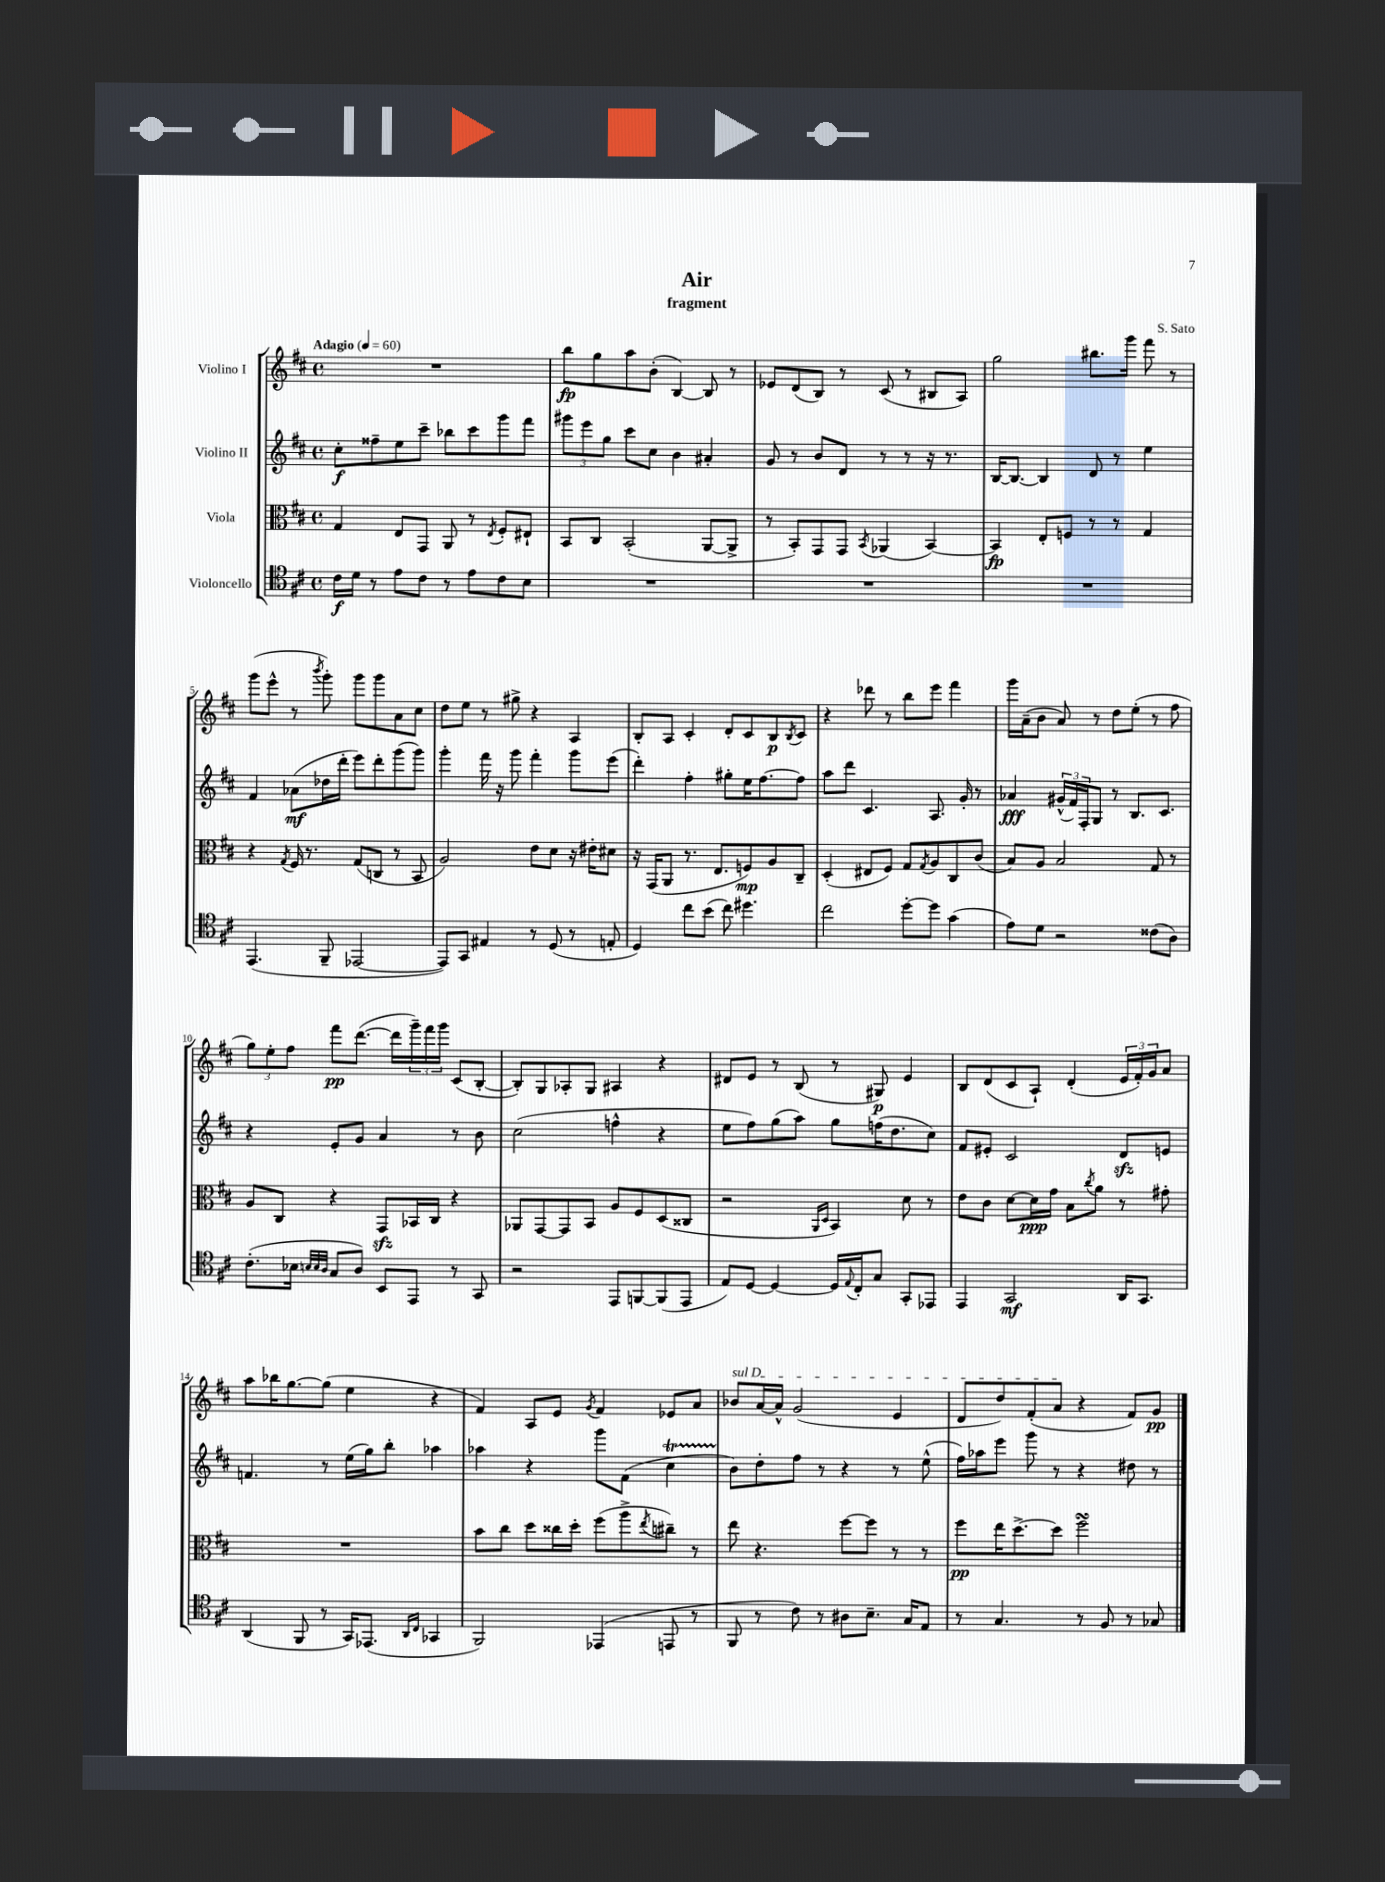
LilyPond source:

\header { title = "Air" composer = "S. Sato" subtitle = "fragment" }
<<
\new StaffGroup <<
\new Staff = "s0" \with { instrumentName = "Violino I" } {
    \clef treble \key d \major \defaultTimeSignature \time 4/4 \tempo "Adagio" 4 = 60
    R1 |
    b''8\fp g''8 a''8 b'8-.( b4~) b8 r8 |
    ees'8 d'8( b8) r8 cis'8( r8 bis8 a8) |
    g''2 bis''8. g'''16 fis'''8 r8 |
    g'''8( e'''8-^ r8 \acciaccatura { b'''8 } g'''8-.) g'''8 g'''8 a'8 cis''8 |
    d''8 e''8 r8 gis''8-> r4 a4 |
    b8-. a8 cis'4-. d'8-. cis'8 b8\p \acciaccatura { b8 } cis'8 |
    r4 des'''8 r8 b''8 e'''8 fis'''4 |
    g'''16 a'16--( b'8 a'8) r8 d''8 e''8-.( r8 fis''8 |
    \tuplet 3/2 { g''8) e''8-. fis''8 } fis'''8\pp d'''8.~( d'''16 \tuplet 3/2 { g'''16--) fis'''16 g'''16 } cis'8( b8~-. |
    b8-.) g8 aes8-. g8 ais4 r4 |
    dis'8 e'8 r8 b8( r8 gis8\p) e'4 |
    b8 d'8( cis'8 a8-!) d'4-.( \tuplet 3/2 { e'16 fis'16-.) g'16 } a'8 |
    a''8 bes''16 g''8.~ g''8( e''4 r4 |
    fis'4) a8 e'8 \acciaccatura { g'8 } fis'4 ees'8 a'8 |
    \once \override TextSpanner.bound-details.left.text = \markup { \italic "sul D" } bes'8\startTextSpan a'16~ a'16-^ g'2( e'4 |
    d'8 d''8) fis'8-.( a'8\stopTextSpan r4 fis'8) g'8\pp \bar "|." |
}
\new Staff = "s1" \with { instrumentName = "Violino II" } {
    \clef treble \key d \major \defaultTimeSignature \time 4/4
    cis''8-.\f fisis''8-- e''8 cis'''8-- bes''8 cis'''8 g'''8 fis'''8 |
    \tuplet 3/2 { gis'''8 e'''8 g''8 } cis'''8 cis''8 b'4 ais'4-. |
    g'8 r8 b'8 d'8 r8 r8 r16 r8. |
    b16~ b8.~ b4 d'8 r8 e''4 |
    fis'4 aes'8\mf( des''16 d'''16-. e'''8) d'''8-. g'''8( g'''8) |
    g'''4-. fis'''16 r16 g'''8 fis'''4-. g'''8 e'''8( |
    d'''4-.) fis''4-. gis''8-. e''16 fis''8.~ fis''8 |
    a''8 d'''8 cis'4. a8. g'16-. r8 |
    aes'4\fff \tuplet 3/2 { gis'16-^( fis'16) fis16-. } g8 r8 b8. cis'8. |
    r4 e'8-. g'8 a'4 r8 b'8 |
    cis''2( f''4-^ r4 |
    e''8 fis''8) g''8( a''8) g''8 f''16( d''8. cis''8) |
    fis'8 eis'8-. cis'2 d'8\sfz e'8 |
    f'4. r8 e''16( g''16) b''8-. aes''4 |
    aes''4 r4 g'''8 fis'8( cis''4\startTrillSpan |
    b'8\stopTrillSpan) d''8-. fis''8 r8 r4 r8 e''8-^( |
    fis''16) aes''16 e'''8 g'''8 r8 r4 dis''8 r8 \bar "|." |
}
\new Staff = "s2" \with { instrumentName = "Viola" } {
    \clef alto \key d \major \defaultTimeSignature \time 4/4
    g4 e8 g,8 a,8 r8 \acciaccatura { e8 } fis8-. eis8-! |
    b,8 cis8 b,2-.( a,8~ a,8-> |
    r8 b,8-.) g,8 g,8 \acciaccatura { b,8 } aes,4( b,4~) |
    b,4\fp e8-. f8 r8 r8 g4 |
    r4 \acciaccatura { g8 } fis16 r8. g8( c8 r8 b,8 |
    a2) e'8 d'8 r16 eis'16-. dis'8 |
    r16 g,16( a,8 r8. e8. f8\mp) a8 cis8-- |
    d4-.( eis8 fis8) g8 \acciaccatura { g8 } a8 cis8 cis'8( |
    b8) a8 b2 g8 r8 |
    a8 cis8 r4 g,8\sfz bes,16 cis16 r4 |
    aes,8 g,8~ g,8 b,8 a8 fis8 d8( cisis8 |
    r2 \grace { a,16 d16 } b,4) d'8 r8 |
    e'8 cis'8 d'8~ d'16\ppp g'16 b8 \acciaccatura { cis''8 } a'8 r8 gis'8-. |
    R1 |
    b'8 cis''8 d''8 cisis''16 d''16-. fis''8( a''8-> \acciaccatura { e''8 } cis''8--) r8 |
    e''8 r4. fis''8~ fis''8 r8 r8 |
    fis''8\pp e''16 d''8.~-> d''8 fis''2\turn \bar "|." |
}
\new Staff = "s3" \with { instrumentName = "Violoncello" } {
    \clef tenor \key d \major \defaultTimeSignature \time 4/4
    cis'16\f d'16 r8 e'8 cis'8 r8 e'8 cis'8 b8 |
    R1 |
    R1 |
    R1 |
    e,4.( fis,8-- ees,2~ |
    ees,8) g,8 eis4 r8 d8( r8 e8-. |
    d4) cis''8 b'8( cis''8) dis''4. |
    cis''2 d''8~-. d''8 g'4( |
    e'8) d'8 r2 cisis'8( a8) |
    cis'8.-.( bes16 \grace { b32 b32 a32 } g8 a8) b,8 e,8 r8 g,8 |
    r2 e,8 f,8~ f,8( e,8 |
    e8) d8~ d4~ d16 \appoggiatura { e8 } cis16-. g8 g,8-. ees,8 |
    e,4 g,2\mf a,16 g,8. |
    a,4( fis,8 r8 g,16) ees,8.( \grace { a,16 cis16 } ges,4 |
    fis,2) ees,4( e,8 r8 |
    fis,8 r8 cis'8) r8 ais8 b8.-- g16 e8 |
    r8 g4. r8 fis8 r8 ges8 \bar "|." |
}
>>
>>
